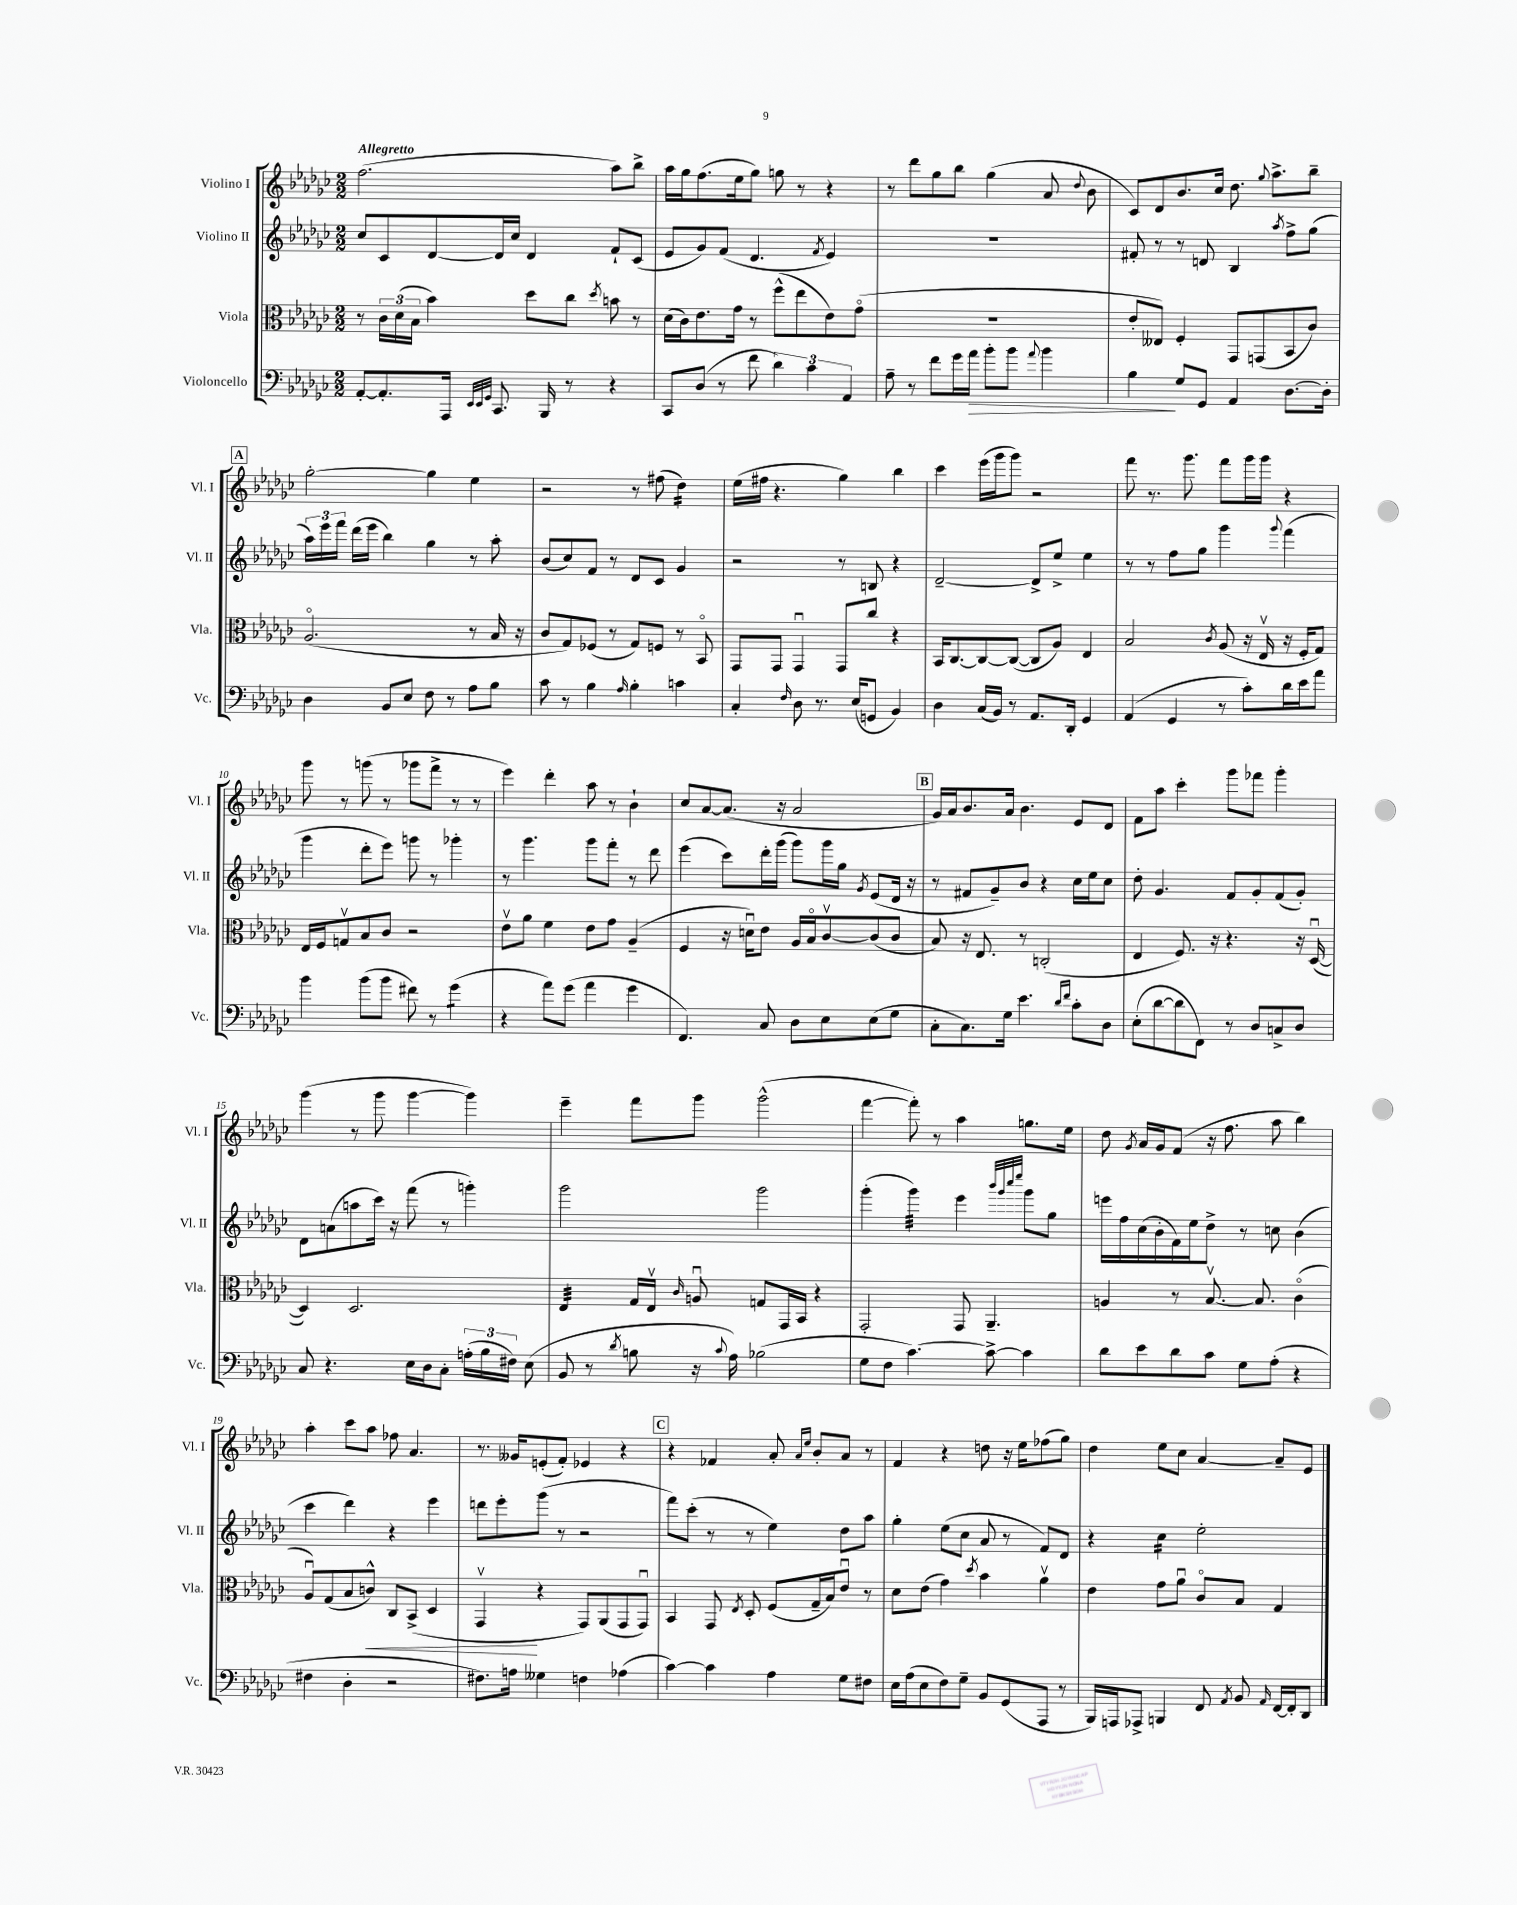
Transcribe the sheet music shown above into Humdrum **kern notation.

**kern	**kern	**kern	**kern
*staff4	*staff3	*staff2	*staff1
*clefF4	*clefC3	*clefG2	*clefG2
*k[b-e-a-d-g-c-]	*k[b-e-a-d-g-c-]	*k[b-e-a-d-g-c-]	*k[b-e-a-d-g-c-]
*M2/2	*M2/2	*M2/2	*M2/2
[8AA-'/L	8r	8cc-/L	(2.ff\
8.AA-'/]	24c-\LL	8c-/	.
.	(24d-\	.	.
.	24B-\JJ	.	.
.	4b-\)	[8d-/	.
16AAA-/Jk	.	.	.
32qqEE-/LLL	.	.	.
32qqEE-/	.	.	.
32qqGG-/JJJ	.	.	.
8.CC-/	.	16d-/]L	.
.	.	16cc-/JJ	.
.	8dd-\L	4d-/	.
16BBB-/	.	.	.
8r	8cc-\J	.	.
.	8qdd-/	.	.
4r	8b\	8f`/L	8aa-\L)
.	8r	(8c-/J	8bb-^\J
=	=	=	=
8CC-/L	(16d-\LL	8e-/L	16aa-\LL
.	16c-\J)	.	16gg-\J
(8D-/J	8.e-\	8g-/)	(8.ff\
8r	.	(8f/J	.
.	16g-\Jk	.	16ee-\k
8f\	8r	4.d-/	8gg-\J)
6d-\)	(8ff^^\L	.	8gg\
.	8ee-\	.	8r
6c-\	.	.	.
.	.	8qf/	.
.	8e-\)	4e-/)	4r
6AA-/	.	.	.
.	(8g-o\J	.	.
=	=	=	=
8A-~\	1r	1r	8r
8r	.	.	8ddd-\L
8f\L	.	.	8gg-\
16g-\L	.	.	8bb-\J
16a-\JJ	.	.	.
8b-'\L	.	.	(4gg-\
8b-\J	.	.	.
8qqa-/	.	.	.
4b-\	.	.	8a-/
.	.	.	8qqdd-/
.	.	.	8b-\
=	=	=	=
4B-\	8e-'/L	8f#'/	8c-/L)
.	8E--/J)	8r	8d-/
8G-/L	4F'/	8r	8.b-/
8GG-/J	.	8d/	.
.	.	.	16cc-/Jk
4AA-/	8GG-/L	4B-/	8.dd-\
.	(8GG/	.	.
.	.	.	8qqgg-/
.	.	.	8.aa-^\L
.	.	8qaa-/	.
[8.D-\L	8BB-/	8ff^\L	.
.	8c-/J)	(8gg-\J	8bb-~\J
16D-'\]Jk	.	.	.
=	=	=	=
4D-\	(2.A-o/	24aa-\LL)	[2gg-'\
.	.	24eee-\	.
.	.	24fff\JJ	.
.	.	(16ddd-\LL	.
.	.	16eee-\JJ	.
8BB-/L	.	4bb-\)	.
8E-/J	.	.	.
8F\	.	4gg-\	4gg-\]
8r	.	.	.
8A-\L	8r	8r	4ee-\
8B-\J	16B-/	8aa-'\	.
.	16r	.	.
=	=	=	=
8c-\	8c-/L	(8b-/L	2r
8r	8G-/)	8cc-/)	.
4B-\	(8F-/J	8f/J	.
.	8r	8r	.
16qqA-/	.	.	.
4B-'\	8G-/L)	8d-/L	8r
.	8F/J	8c-/J	(8ff#\
4c\	8r	4g-/	4dd-\)
.	8BB-o/	.	.
=	=	=	=
4C-'/	8GG-/L	2r	(16ee-\LL
.	.	.	16ff#\JJ
.	8GG-/J	.	4.r
16qqF/	.	.	.
8D-\	4GG-u/	.	.
8.r	.	.	.
.	8GG-/L	8r	4gg-\)
(16E-/LK	.	.	.
8GG/J	8cc-/J	8B/	.
4BB-/)	4r	4r	4bb-\
=	=	=	=
4D-\	16BB-/LK	[2d-~/	4ccc-\
.	[8.C-/	.	.
(16C-/LL	8C-/_	.	(16eee-\LL
16BB-/JJ)	.	.	16ggg-\J
8r	(8C-/_J	.	8ggg-\J)
8.AA-/L	8C-/]L	8d-^/]L	2r
.	8A-/J)	8ee-^/J	.
16DD-'/Jk	.	.	.
4GG-/	4E-/	4ee-\	.
=	=	=	=
(4AA-/	2B-/	8r	8fff\
.	.	8r	8.r
4GG-/	.	8ff\L	.
.	.	.	8.ggg-\
.	.	8gg-\J	.
.	8qc-/	.	.
8r	(8A-/	4ggg-\	8fff\L
8c-'\L)	16r	.	16ggg-\L
.	16E-v/	.	16ggg-\JJ
.	.	8qqggg-/	.
16d-\L	16r	(4fff\	4r
16e-\J	16F'/LK	.	.
8a-\J	8G-/J)	.	.
=	=	=	=
4b-\	16E-/LL	4ggg-\	8ggg-\
.	16F/J	.	.
.	8Gv/	.	8r
(8b-\L	8B-/	8ddd-'\L	(8ggg\
8b-\J	8c-/J	8eee-\J)	8r
8f#\)	2r	8ggg\	8ggg-\L
8r	.	8r	8fff^\J
(4g-\	.	4ggg-'\	8r
.	.	.	8r
=	=	=	=
4r	8e-v\L	8r	4eee-\)
.	8a-\J	4.ggg-\	.
8a-\L)	4f\	.	4ddd-'\
(8g-\J	.	.	.
4a-\	8e-\L	8ggg-\L	8aa-\
.	8g-\J	8fff'\J	8r
4g-\	(4A-~/	8r	4b-`\
.	.	8ddd-\	.
=	=	=	=
4.FF/)	4F/	(4eee-\	8cc-/L
.	.	.	[8a-/
.	16r	8ccc-\L)	(8.a-/]J
.	16du\LK)	.	.
8C-/	8e-\J	16ddd-'\L	.
.	.	(16ggg-\JJ	16r
8D-\L	16A-/LL	8ggg-\L)	2a-/
.	16B-o/J	.	.
8E-\	[8c-v/	16ggg-\L	.
.	.	16gg-\JJ	.
.	.	8qg-/	.
(8E-\	(8c-/]	(8e-/L	.
8G-\J	8c-/J	16d-/Jk	.
.	.	16r	.
=	=	=	=
8C-'\L	8B-/)	8r	16g-/LL)
.	.	.	16a-/J
8.C-\)	16r	8f#/L	8.b-/
.	8.E-/	.	.
.	.	8g-~/)	.
16G-\Jk	.	.	16a-/Jk
4.e-\	8r	8b-/J	4.b-\
.	(2C'/	4r	.
16qqd-/LL	.	.	.
16qqf/JJ	.	.	.
8c-'\L	.	16cc-\LL	8e-/L
.	.	16ee-\J	.
8D-\J	.	8cc-\J	8d-/J
=	=	=	=
(8E-'\L	4E-/	8dd-'\	8f\L
[8d-\	.	4.g-/	8aa-\J
8d-\]	8.F/)	.	4ccc-'\
8FF\J)	.	.	.
.	16r	.	.
8r	4.r	8f/L	8ggg-\L
8D-/L	.	8g-'/	8fff-\J
8C^/	.	(8f/	4ggg-'\
8D-/J	16r	8g-'/J)	.
.	([16D-u/	.	.
=	=	=	=
8C-/	4D-/])	8d-\L	(4ggg-\
4.r	.	(8a\	.
.	2.D-/	8aa\	8r
.	.	16ccc-\Jk)	8ggg-\
.	.	16r	.
16E-\LL	.	(8fff\	[4ggg-\
16D-\J	.	.	.
8C-'\J	.	8r	.
(24A'\LL	.	4ggg'\)	4ggg-\])
24B-\	.	.	.
24F#\JJ)	.	.	.
(8E-\	.	.	.
=	=	=	=
8BB-/	4E-/	2ggg-\	4eee-~\
8r	.	.	.
8qd-/	.	.	.
8B\	16G-/LL	.	8fff\L
.	16E-v/JJ	.	.
.	16qqc-/	.	.
16r	8Au/	.	8ggg-\J
8qqc-/	.	.	.
16A-\)	.	.	.
(2B-\	8G/L	2ggg-\	(2ggg-^^\
.	16GG-/L	.	.
.	16BB-/JJ	.	.
.	4r	.	.
=	=	=	=
8G-\L	2GG-'/	(4ggg-'\	[4fff\
8F\J	.	.	.
[4.c-\)	.	4ggg-\)	8fff'\])
.	.	.	8r
.	8GG-/	4eee-\	4aa-\
8c-^\_	4.AA-~/	.	.
.	.	32qqbbb-/LLL	.
.	.	32qqggg-/	.
.	.	32qqcccc-/	.
.	.	32qqeeee-/JJJ	.
4c-\]	.	8ggg-\L	8.gg\L
.	.	8gg-\J	.
.	.	.	16ee-\Jk
=	=	=	=
8d-\L	4A/	16eee\LL	8dd-\
.	.	16ff\	.
.	.	.	8qg-/
8e-\	.	(16cc-\	16a-/LL
.	.	16b-'\	16g-/J
8d-\	8r	16f\)	(8f/J
.	.	16ee-\J	.
8c-\J	[8.B-v/	8dd-^\J	16r
.	.	.	8.ff\
8G-\L	.	8r	.
.	8.B-/]	.	.
(8A-'\J	.	8cc\	8aa-\
4r	(4c-o\	(4b-\	4bb-\)
=	=	=	=
4F#\	8A-u/L)	4ccc-\	4aa-'\
.	(8G-/	.	.
4D-'\	8B-/	4ddd-\)	8ccc-\L
.	8c^^/J)	.	8aa-\J
2r	8C-/L	4r	8ff-\
.	(8BB-^/J	.	4.a-/
.	4D-/	4eee-\	.
=	=	=	=
8.F#\L)	4GG-v/	8ddd\L	8.r
.	.	8eee-'\	.
16A\Jk	.	.	16g--/LK
4G--\	4r	(8ggg-\J	(8e'/
.	.	8r	8f'/J)
4F\	8GG-/L)	2r	4e-/
.	(8AA-/	.	.
(4A-\	8GG-/	.	4r
.	8GG-u/J)	.	.
=	=	=	=
[4c-\)	4BB-/	8fff\L)	4r
.	.	(8ccc-'\J	.
4c-\]	8GG-/	8r	4f-/
.	8qE-/	.	.
.	8D-'/	8r	.
4A-\	(8F/L	4ee-\)	8a-'/
.	.	.	16qqa-/LL
.	.	.	16qqee-/JJ
.	16G-~/L	.	8b-'/L
.	16B-/J)	.	.
8G-\L	8e-u/J	8dd-\L	8a-/J
8F#\J	8r	8aa-\J	8r
=	=	=	=
16E-\LL	8d-\L	4gg-'\	4f/
(16A-\J	.	.	.
8E-\	(8e-\J	.	.
8F\)	4g-\)	(8ee-\L	4r
8G-~\J	.	8cc-\J	.
.	8qdd-/	.	.
8BB-/L	4b-\	8a-/	8dd\
(8GG-/	.	8r	16r
.	.	.	16ee-\LK
8AAA-/J	4a-v\	8f/L)	(8ff-\
8r	.	8d-/J	8gg-\J)
=	=	=	=
16BBB-/LL)	4e-\	4r	4dd-\
16AAA/J	.	.	.
8AAA-^/J	.	.	.
4BBB/	8g-\L	4cc-\	8ee-\L
.	8a-u\J	.	8cc-\J
8FF/	8c-o/L	2ee-'\	[4a-/
8qAA-/	.	.	.
8BB-/	8B-/J	.	.
16qqAA-/	.	.	.
[16FF/LL	4G-/	.	8a-~/]L
16FF'/]J	.	.	.
8DD-/J	.	.	8e-/J
==	==	==	==
*-	*-	*-	*-
